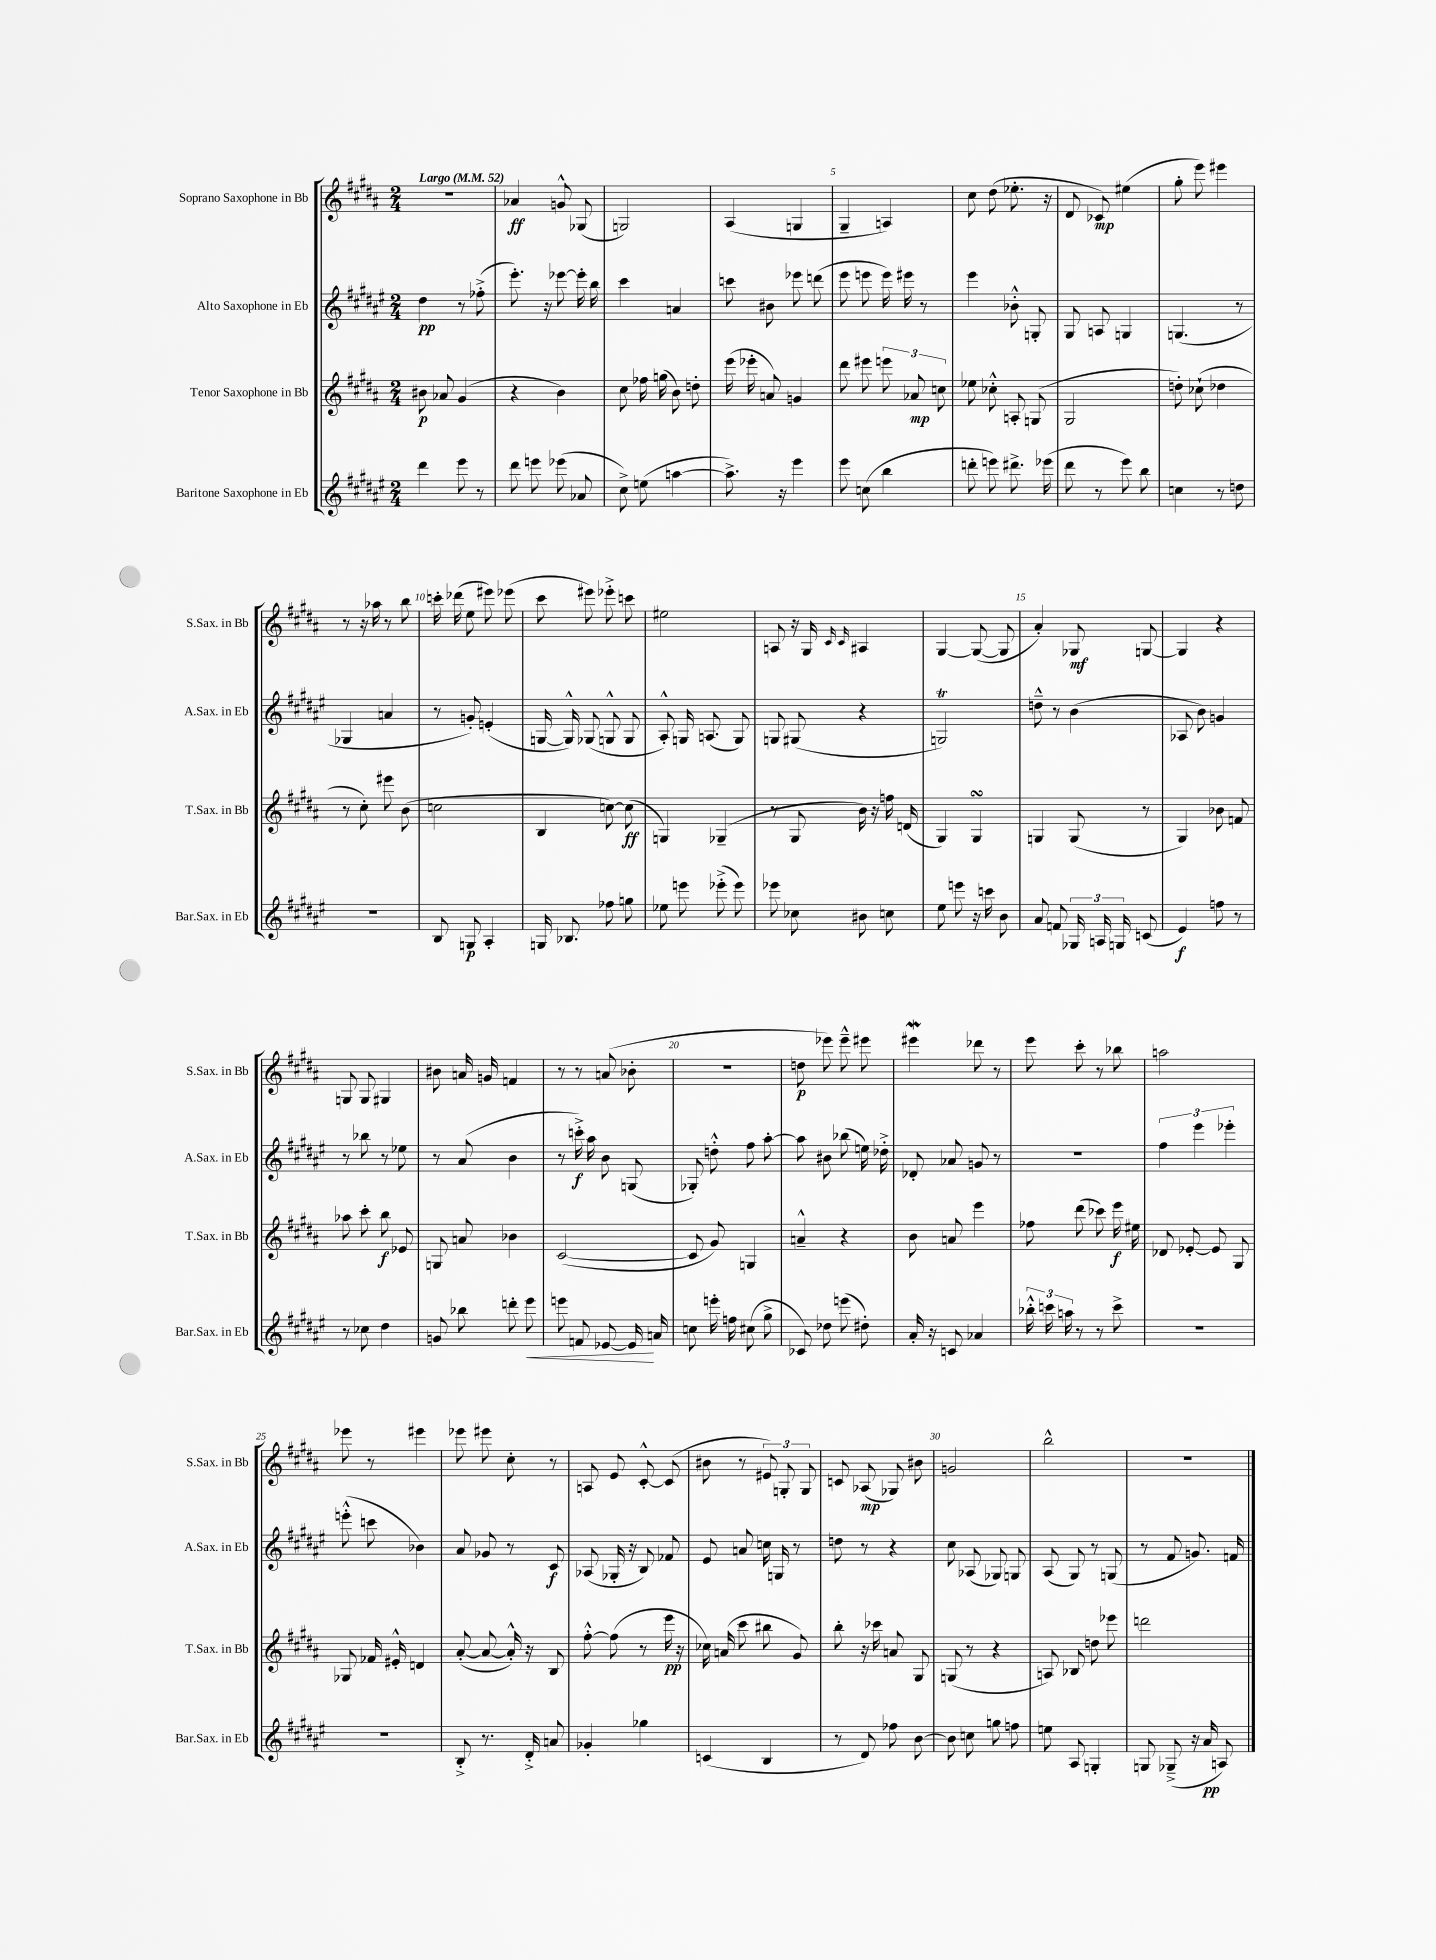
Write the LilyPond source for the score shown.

<<
\new StaffGroup <<
\new Staff = "s0" \with { instrumentName = "Soprano Saxophone in Bb" shortInstrumentName = "S.Sax. in Bb" } {
    \clef treble \key b \major \numericTimeSignature \time 2/4 \tempo "Largo" 4 = 52
    \autoBeamOff R2 |
    aes'4\ff g'8-^ ges8( |
    g2) |
    ais4( g4 |
    gis4-- a4) |
    cis''8 dis''8( ees''8.-. r16 |
    dis'8 ces'8\mp) eis''4( |
    gis''8-. e'''8) eis'''4 |
    r8 r16 aes''16 r8 b''8 |
    c'''16-. des'''16( e''8 eis'''8) ees'''8( |
    cis'''8 eis'''8) ees'''8-.-> c'''8 |
    eis''2 |
    a8 r16 gis16 \grace { cis'16 cis'16 } ais4 |
    gis4~ gis8~( gis8 |
    ais'4-.) ges8\mf g8~ |
    g4 r4 |
    g8 g8 gis4 |
    bis'8 a'16 g'16 f'4 |
    r8 r8 a'8( bes'8-. |
    R2 |
    d''8\p ees'''8) ees'''8---^ eis'''8 |
    eis'''4\mordent des'''8 r8 |
    e'''8 cis'''8-. r8 bes''8 |
    a''2 |
    ees'''8 r8 eis'''4 |
    ees'''8 eis'''8 cis''8-. r8 |
    a8 e'8 cis'8~-.-^ cis'8( |
    bis'8 r8 \tuplet 3/2 { eis'8) g8-. g8 } |
    c'8 aes8\mp( ges8) bis'8 |
    g'2 |
    b''2-^ |
    r2 \bar "|." |
}
\new Staff = "s1" \with { instrumentName = "Alto Saxophone in Eb" shortInstrumentName = "A.Sax. in Eb" } {
    \clef treble \key fis \major \numericTimeSignature \time 2/4
    \autoBeamOff dis''4\pp r8 fes''8-.->( |
    eis'''8.-.) r16 ees'''8~ ees'''16-. b''16 |
    cis'''4 a'4 |
    c'''8 bis'8 ees'''8 d'''8( |
    eis'''8 e'''8 e'''16) eis'''16 r8 |
    eis'''4 bes'8-.-^ g8-. |
    gis8 a8 g4 |
    g4.( r8 |
    ges4 a'4 |
    r8 g'8-.) e'4-.( |
    g16~ g16-^) ges8( g8-^ g8 |
    ais8-.-^) g16 a8.( g8) |
    g8 gis8( r4 |
    g2\trill) |
    d''8---^ r8 b'4( |
    aes8 b'8) g'4 |
    r8 bes''8 r8 ees''8 |
    r8 ais'8( b'4 |
    r8 c'''16-.->\f) ais''16 b'8 g8( |
    ges8-.) d''8-.-^ fis''8 ais''8~-. |
    ais''8 bis'8 bes''8( e''16) des''16-.-> |
    des'8-. aes'8 g'8 r8 |
    R2 |
    \tuplet 3/2 { fis''4 eis'''4 ees'''4-. } |
    e'''8-.-^( c'''8 bes'4) |
    ais'8 ges'8 r8 cis'8\f |
    aes8( ges16-. r16 b8) fes'8 |
    eis'8 a'8 c''16 g16 r8 |
    d''8 r8 r4 |
    cis''8 aes8( ges8) g8 |
    ais8( gis8) r8 g8( |
    r8 fis'8 g'8.) f'16 \bar "|." |
}
\new Staff = "s2" \with { instrumentName = "Tenor Saxophone in Bb" shortInstrumentName = "T.Sax. in Bb" } {
    \clef treble \key b \major \numericTimeSignature \time 2/4
    \autoBeamOff bis'8\p aes'8 gis'4( |
    r4 b'4) |
    cis''8 fes''16 g''16( b'8) d''8-. |
    e'''16( ees'''16-. a'8) g'4 |
    dis'''8 eis'''8 \tuplet 3/2 { e'''8 aes'8\mp c''8 } |
    ees''8 ces''8-.-^ a8-. g8( |
    gis2 |
    d''8-.) ces''8-!( des''4 |
    r8 cis''8-.) eis'''8 b'8( |
    c''2 |
    b4 c''8~) c''8\ff( |
    g4) ges4--( |
    r8 gis8 b'16) r16 f''16 d'16( |
    gis4) gis4\turn |
    g4 g8( r8 |
    gis4) bes'8 f'8 |
    aes''8 cis'''8-. b''8\f ees'8 |
    g8 a'8 bes'4 |
    cis'2~( |
    cis'8 gis'8) g4 |
    a'4---^ r4 |
    b'8 a'8 e'''4 |
    fes''8 dis'''8( ces'''8) e'''16\f eis''16 |
    des'8 ees'8~-. ees'8 gis8 |
    ges8 fes'16 eis'16-.-^ d'4 |
    ais'8~-.( ais'8~ ais'16-.-^) r16 b8 |
    fis''8~-.-^ fis''8( r8 e'''16\pp r16 |
    ces''16) a'16( cis'''8 bis''8 gis'8) |
    b''8-. r16 ces'''16 a'8 gis8 |
    g8( r8 r4 |
    a8) bes8 d''8 ees'''8 |
    d'''2 \bar "|." |
}
\new Staff = "s3" \with { instrumentName = "Baritone Saxophone in Eb" shortInstrumentName = "Bar.Sax. in Eb" } {
    \clef treble \key fis \major \numericTimeSignature \time 2/4
    \autoBeamOff dis'''4 eis'''8 r8 |
    dis'''8 e'''8 ees'''8( aes'8 |
    cis''8->) e''8( a''4~ |
    a''8.->) r16 eis'''4 |
    eis'''8 c''8( b''4 |
    d'''8-. e'''8) dis'''8.-> ees'''16( |
    dis'''8 r8 eis'''8) b''8 |
    c''4 r8 d''8 |
    R2 |
    b8 g8\p ais4-. |
    g16 bes8. fes''8 g''8 |
    ees''8 e'''8 ees'''8-.->( ees'''8) |
    ees'''8 ces''8 bis'8 c''8 |
    eis''8 e'''8 r16 c'''16 b'8 |
    ais'8 f'8 \tuplet 3/2 { ges16 a16 g16 } c'8( |
    eis'4\f) f''8 r8 |
    r8 ces''8 dis''4 |
    g'8 bes''8 d'''8-. eis'''8\< |
    e'''8 f'8 ees'8~ ees'16\! a'16 |
    c''8 e'''16-. f''16 cis''8( gis''8-> |
    ces'8) des''8 e'''8( dis''8-.) |
    ais'16-. r16 c'8 aes'4 |
    \tuplet 3/2 { bes''16-.-^ c'''16 a''16 } r8 r8 c'''8-> |
    R2 |
    R2 |
    b8-.-> r8. dis'16-.-> a'8 |
    ges'4-. ges''4 |
    c'4( b4 |
    r8 dis'8) fes''8 b'8~ |
    b'8 c''8 g''8 f''8 |
    e''8 ais8 g4-. |
    g8 ges8--->( r16 ais'16\pp a8) \bar "|." |
}
>>
>>
\layout { \context { \Score \override BarNumber.break-visibility = ##(#f #t #t) barNumberVisibility = #(every-nth-bar-number-visible 5) } }
